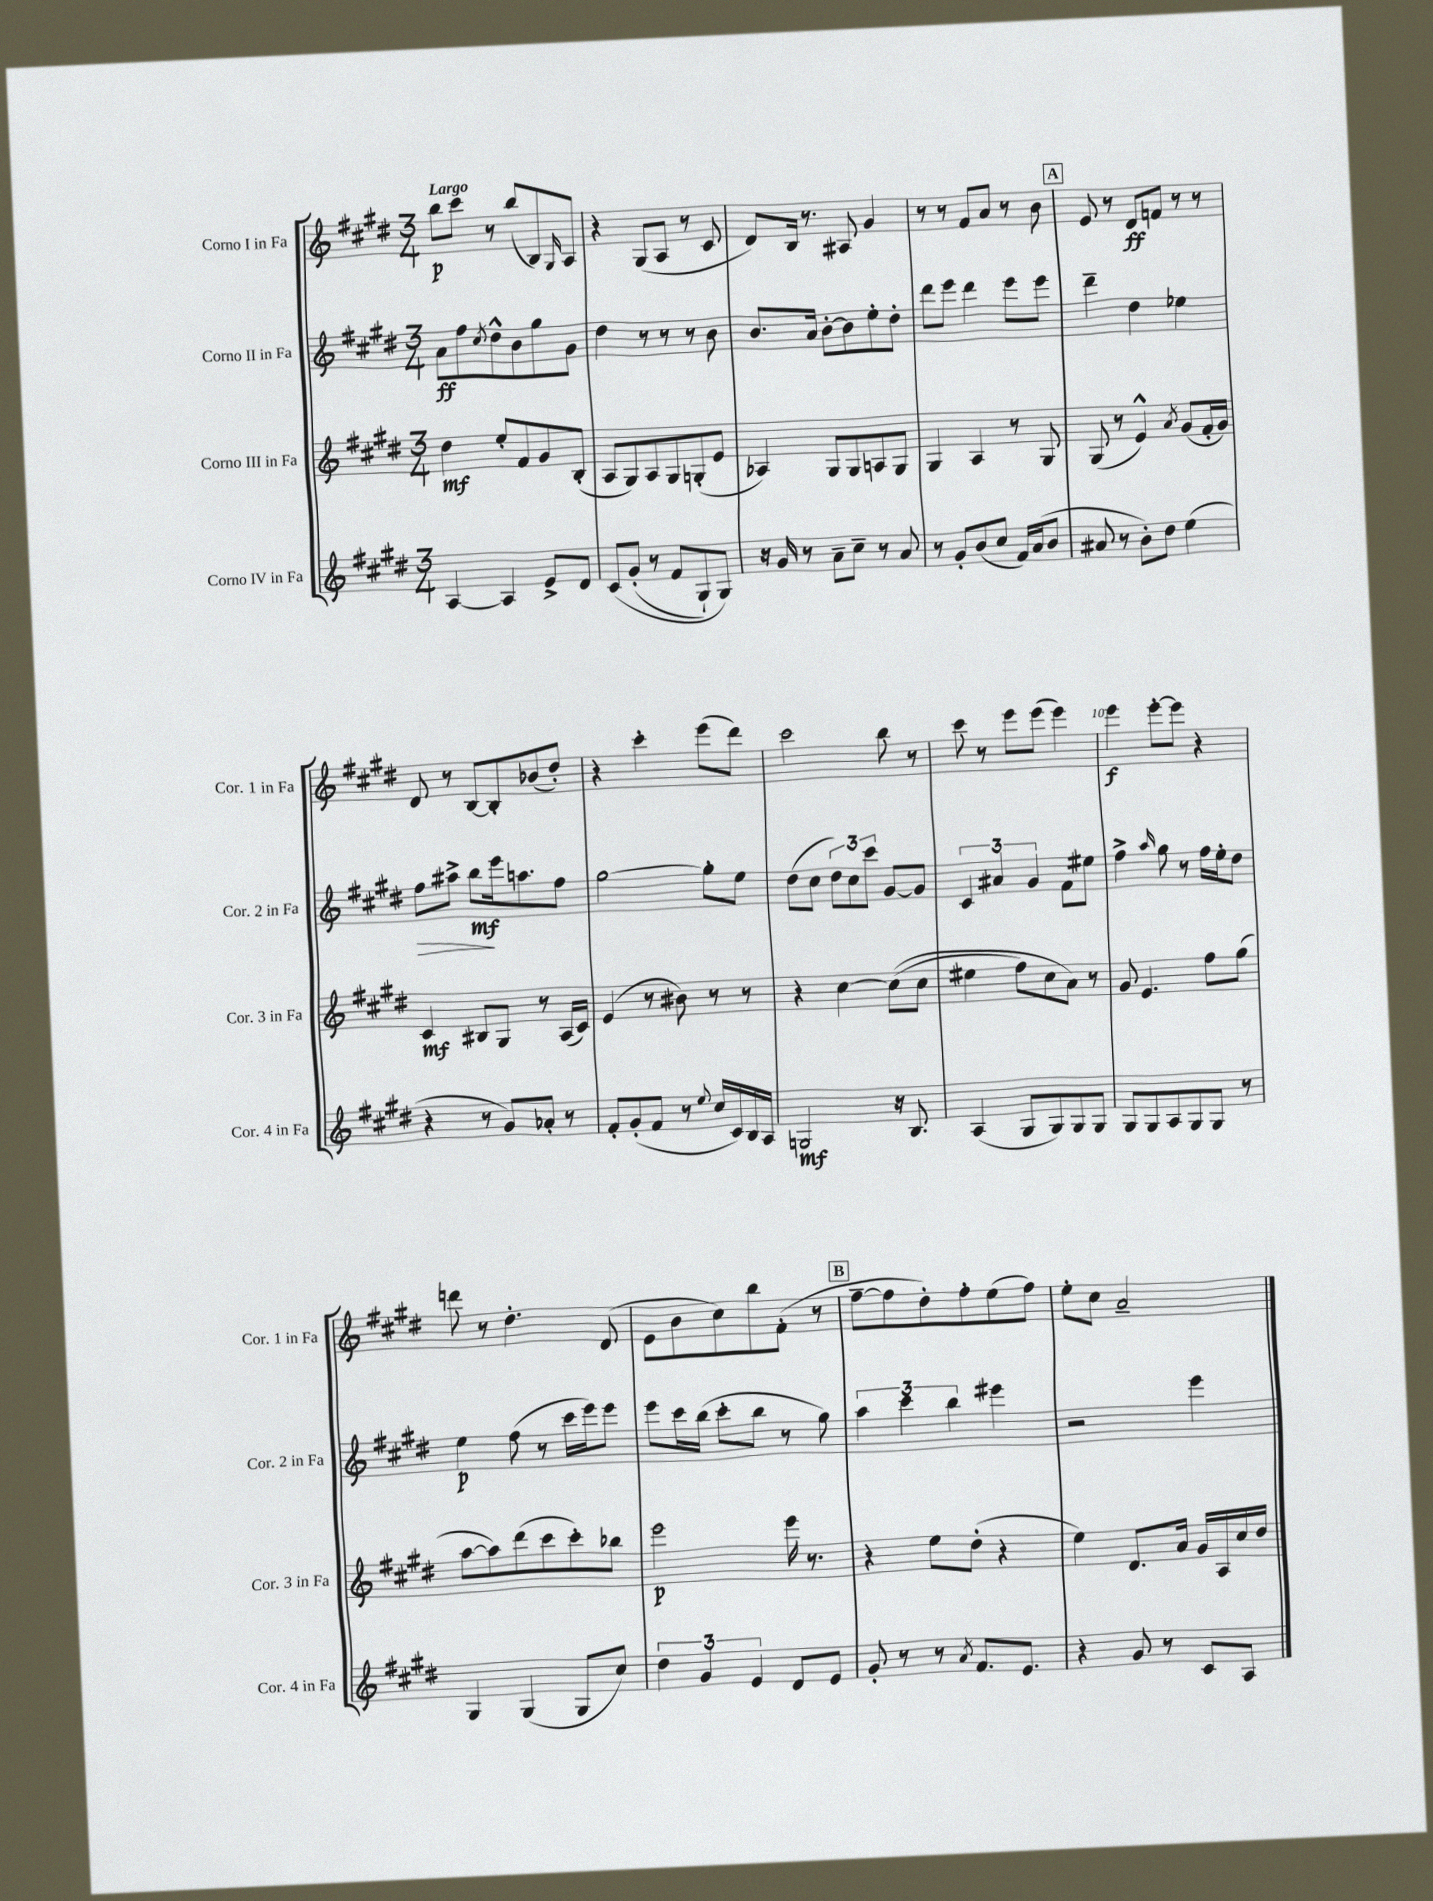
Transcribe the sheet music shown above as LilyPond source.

<<
\new StaffGroup <<
\new Staff = "s0" \with { instrumentName = "Corno I in Fa" shortInstrumentName = "Cor. 1 in Fa" } {
    \clef treble \key e \major \numericTimeSignature \time 3/4 \tempo "Largo"
    b''8\p cis'''8 r8 b''8( b8) \grace { gis16 } a8 |
    r4 gis8( a8 r8 cis'8 |
    dis'8) b16 r8. ais8 gis'4 |
    r8 r8 fis'8 a'8 r8 b'8 |
    \mark \markup { \box "A" } e'8 r8 dis'8\ff f'8 r8 r8 |
    dis'8 r8 b8~ b8-. bes'8( dis''8-.) |
    r4 cis'''4-. e'''8( dis'''8) |
    cis'''2 b''8 r8 |
    cis'''8 r8 e'''8 e'''8( e'''4) |
    e'''4\f e'''8~-. e'''8 r4 |
    d'''8 r8 dis''4.-. dis'8( |
    e'8 b'8 cis''8) b''8 fis'8-.( r8 |
    \mark \markup { \box "B" } fis''8~-- fis''8 dis''8-.) fis''8-. e''8( fis''8) |
    e''8-. cis''8 a'2-- \bar "|." |
}
\new Staff = "s1" \with { instrumentName = "Corno II in Fa" shortInstrumentName = "Cor. 2 in Fa" } {
    \clef treble \key e \major \numericTimeSignature \time 3/4
    a'8\ff fis''8 \acciaccatura { cis''8 } dis''8-^ b'8 gis''8 gis'8 |
    dis''4 r8 r8 r8 b'8 |
    b'8. a'16 b'8~-. b'8 e''8-. dis''8-. |
    dis'''8 e'''8 dis'''4 e'''8 e'''8 |
    \mark \markup { \box "A" } dis'''4-- dis''4 ees''4 |
    fis''8\> ais''8-> b''8\mf\! e'''16 a''8. fis''8 |
    gis''2~ gis''8-. e''8 |
    dis''8( cis''8 \tuplet 3/2 { dis''8) cis''8 cis'''8 } gis'8~ gis'8 |
    \tuplet 3/2 { cis'4 ais'4 gis'4 } fis'8 eis''8 |
    fis''4-> \grace { a''16 } gis''8 r8 fis''16 e''16-. dis''8 |
    e''4\p fis''8( r8 cis'''16 e'''16) e'''8 |
    e'''8 cis'''16 b''16( cis'''8-. b''8 r8 gis''8) |
    \mark \markup { \box "B" } \tuplet 3/2 { a''4 cis'''4 b''4 } eis'''4 |
    r2 e'''4 \bar "|." |
}
\new Staff = "s2" \with { instrumentName = "Corno III in Fa" shortInstrumentName = "Cor. 3 in Fa" } {
    \clef treble \key e \major \numericTimeSignature \time 3/4
    dis''4\mf e''8-. fis'8 gis'8 b8-.( |
    a8 gis8) a8 gis8 g8-.( e'8 |
    aes4) gis8 gis8 a8 gis8 |
    gis4 a4 r8 gis8 |
    \mark \markup { \box "A" } gis8( r8 e'4-^) \acciaccatura { a'8 } gis'8( fis'16-. gis'16) |
    cis'4\mf bis8 gis8 r8 a16( cis'16) |
    e'4( r8 bis'8) r8 r8 |
    r4 cis''4~ cis''8(\( cis''8 |
    eis''4 fis''8) cis''8 a'8\) r8 |
    gis'8 e'4. fis''8 gis''8( |
    a''8~ a''8) dis'''8( cis'''8 cis'''8-.) bes''8 |
    e'''2\p e'''16 r8. |
    \mark \markup { \box "B" } r4 e''8 dis''8-.( r4 |
    e''4) dis'8. a'16 gis'16 a16 cis''16 dis''16 \bar "|." |
}
\new Staff = "s3" \with { instrumentName = "Corno IV in Fa" shortInstrumentName = "Cor. 4 in Fa" } {
    \clef treble \key e \major \numericTimeSignature \time 3/4
    a4~ a4 e'8-> dis'8 |
    cis'8\( gis'8-.( r8 fis'8 gis8-!) gis8\) |
    r16 gis'16 r8 a'8-- cis''8-- r8 a'8 |
    r8 gis'8-. b'8( cis''8 fis'16) a'16( b'8 |
    \mark \markup { \box "A" } ais'8 r8 b'8-.) dis''8 e''4( |
    r4 r8 gis'8) aes'8-. r8 |
    fis'8-. gis'8-.( fis'8 r8 \appoggiatura { e''8 } cis''16 cis'16) b16 a16 |
    g2\mf r16 b8. |
    a4( gis8 gis8) gis8 gis8 |
    gis8 gis8 a8 gis8 gis8 r8 |
    gis4 gis4( gis8 cis''8) |
    \tuplet 3/2 { dis''4 gis'4 e'4 } dis'8 e'8 |
    \mark \markup { \box "B" } gis'8-. r8 r8 \acciaccatura { a'8 } fis'8. e'8. |
    r4 gis'8 r8 cis'8 a8 \bar "|." |
}
>>
>>
\layout { \context { \Score \override BarNumber.break-visibility = ##(#f #t #t) barNumberVisibility = #(every-nth-bar-number-visible 5) } }
